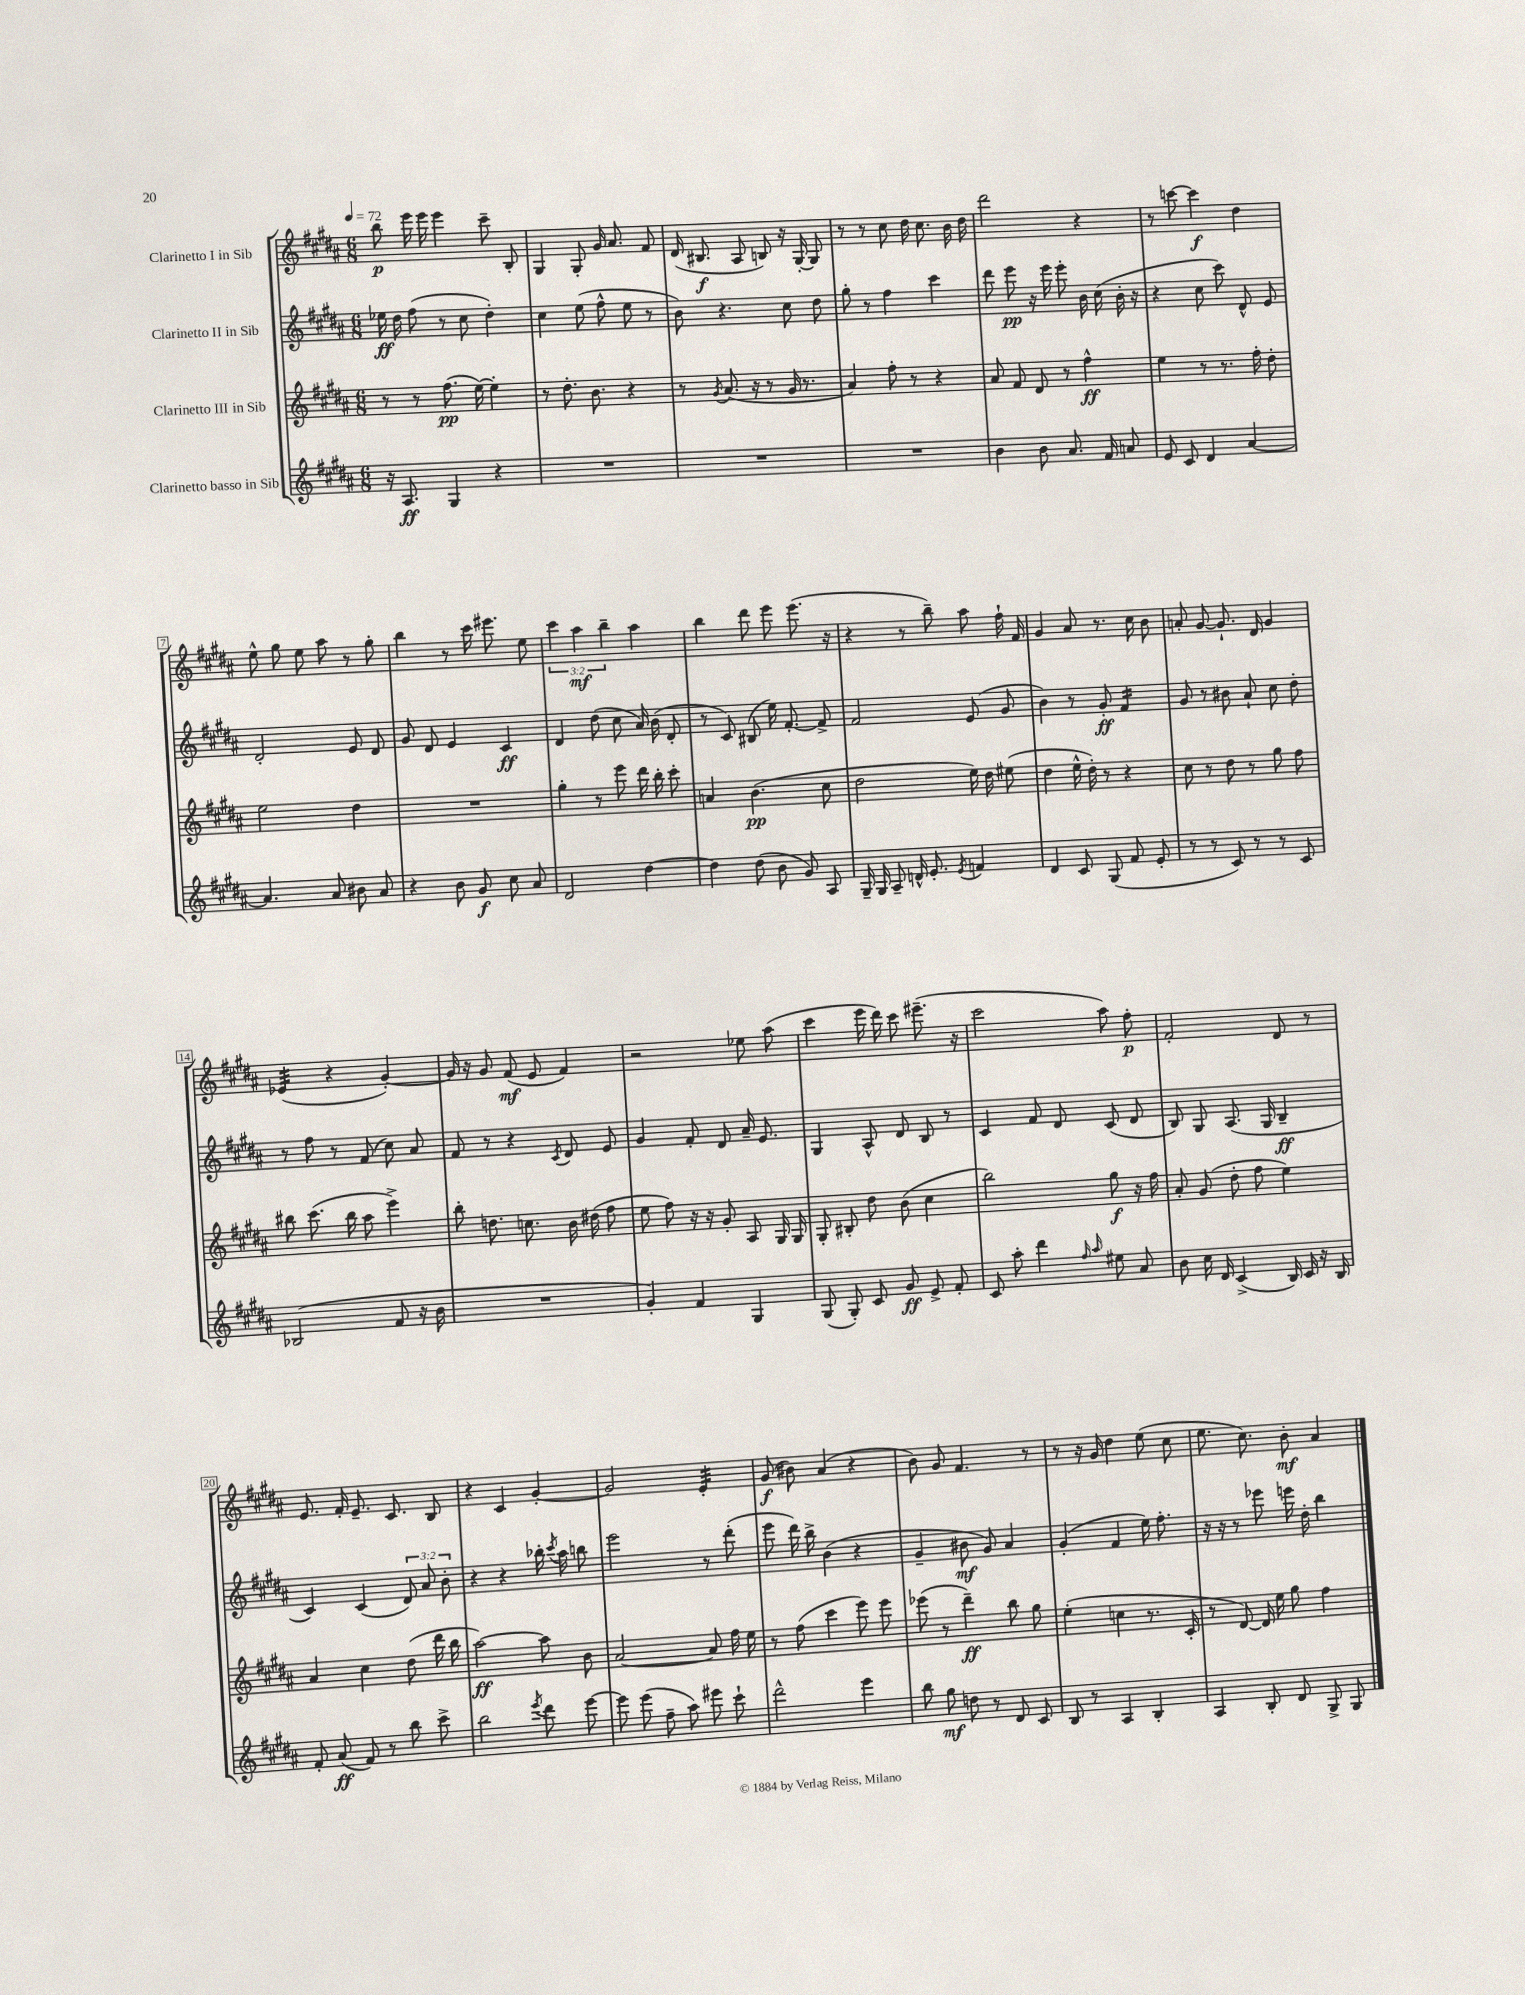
<<
\new StaffGroup <<
\new Staff = "s0" \with { instrumentName = "Clarinetto I in Sib" } {
    \clef treble \key b \major \numericTimeSignature \time 6/8 \override Staff.TupletNumber.text = #tuplet-number::calc-fraction-text \tempo 4 = 72
    \autoBeamOff b''8\p e'''16 e'''16 e'''4 cis'''8-- b8-. |
    gis4 gis8-. gis'16 ais'8. fis'8 |
    dis'16( bis8.\f ais8 b8) r16 gis16~-. gis8 |
    r8 r8 cis''8 dis''16 cis''8. b'16 dis''16 |
    dis'''2 r4 |
    r8 c'''8~ c'''4\f dis''4 |
    e''8-^ gis''8 e''8 ais''8 r8 gis''8-. |
    b''4 r8 cis'''16 eis'''8. e''8 |
    \tuplet 3/2 { cis'''4 ais''4\mf b''4-- } ais''4 |
    b''4 dis'''8 e'''8 e'''8.( r16 |
    r4 r8 b''8--) ais''8 fis''16-! fis'16 |
    gis'4 ais'8 r8. cis''16 b'8 |
    a'8-. gis'8~ gis'8.-! dis'16 gis'4 |
    ees'4:32( r4 gis'4~-.) |
    gis'16 r16 gis'8 fis'8\mf( e'8 fis'4) |
    r2 ees''8 ais''8( |
    cis'''4 e'''16 dis'''16) cis'''8 eis'''8.--( r16 |
    cis'''2 ais''8) fis''8-.\p |
    fis'2-. dis'8 r8 |
    e'8. fis'16-. e'8.-- cis'8. b8 |
    r4 cis'4 gis'4~-. |
    gis'2 e'4:32-. |
    gis'8\f( bis'8) ais'4( r4 |
    b'8) gis'8 fis'4. r8 |
    r8 r16 gis'16 dis''4 e''8( cis''8 |
    e''8. cis''8.) b'8-.\mf ais'4 \bar "|." |
}
\new Staff = "s1" \with { instrumentName = "Clarinetto II in Sib" } {
    \clef treble \key b \major \numericTimeSignature \time 6/8 \override Staff.TupletNumber.text = #tuplet-number::calc-fraction-text
    \autoBeamOff ees''16\ff dis''16 fis''8( r8 cis''8 dis''4-.) |
    cis''4 e''8( fis''8-^ e''8 r8 |
    b'8) r4. cis''8 dis''8 |
    gis''8-. r8 fis''4 cis'''4 |
    dis'''8 e'''8\pp r16 e'''16 e'''8-. b'16 cis''16( b'16-. r16 |
    r4 cis''8 cis'''8) dis'8-^ e'8 |
    dis'2-. e'8 dis'8 |
    gis'8 dis'8 e'4 cis'4\ff |
    dis'4 dis''8( cis''8 ais'16) b'16( dis'8-. |
    r8 cis'8) bis8( e''16) fis'8.~-. fis'8-> |
    fis'2 e'8( gis'8 |
    b'4) r8 gis'8-.\ff fis'4:16 |
    gis'8 r8 bis'8 ais'8-! cis''8 dis''8-. |
    r8 fis''8 r8 fis'8( cis''8) ais'8 |
    fis'8 r8 r4 \acciaccatura { cis'8 } dis'8 e'8 |
    gis'4 fis'8-. dis'8 ais'16-- e'8. |
    gis4 ais8-^ dis'8 b8 r8 |
    cis'4 fis'8 dis'8 cis'8( dis'8 |
    b8) gis8 ais8.( gis16 b4--\ff |
    cis'4) cis'4( \tuplet 3/2 { dis'8) ais'8 b'8-. } |
    r4 r4 bes''16-. \acciaccatura { cis'''8 } ais''16 b''8 |
    e'''2 r8 dis'''8-.( |
    e'''8 dis'''16) b''16-> b'4( r4 |
    gis'4-- bis'8\mf gis'8) ais'4 |
    gis'4-.( fis'4 e''16) fis''8.-. |
    r16 r16 r8 ees'''8 e'''16 dis''16-. b''4 \bar "|." |
}
\new Staff = "s2" \with { instrumentName = "Clarinetto III in Sib" } {
    \clef treble \key b \major \numericTimeSignature \time 6/8
    \autoBeamOff r8 r8 fis''8.\pp( e''16~) e''4-. |
    r8 dis''8.-. b'8. r4 |
    r8 \acciaccatura { gis'8 } ais'8.( r16 r8 gis'16 r8. |
    ais'4) fis''8-. r8 r4 |
    ais'8 fis'8 dis'8 r8 fis''4-^\ff |
    e''4 r8 r8. fis''16-. dis''8-. |
    e''2 dis''4 |
    R2. |
    gis''4-. r8 e'''8 dis'''16 b''16-. cis'''8-. |
    a'4 b'4.\pp( cis''8 |
    dis''2 e''16) dis''16 eis''8( |
    dis''4 e''16-^ dis''16-.) r8 r4 |
    cis''8 r8 dis''8 r8 gis''8 fis''8 |
    bis''8 cis'''8.( bis''16 ais''8 e'''4->) |
    b''8-. d''8. c''8. b'16 dis''16( fis''8 |
    e''8 fis''8) r16 r16 gis'8-. ais8 gis16 gis16 |
    gis8-. bis8-. dis''8 b'8( cis''4 |
    b''2) gis''8\f r16 fis''16 |
    ais'8-. gis'8( dis''8-. fis''8 e''4) |
    ais'4 cis''4 dis''8( dis'''16 b''16 |
    ais''2~\ff) ais''8 b'8 |
    ais'2~ ais'8 fis''16 e''16 |
    r8 fis''8( cis'''4 e'''8) e'''8 |
    ees'''8( r8 dis'''4--\ff) b''8 gis''8 |
    e''4-.( c''4 r8. cis'16-. |
    r8 dis'8~) dis'16 e''16 gis''8 fis''4 \bar "|." |
}
\new Staff = "s3" \with { instrumentName = "Clarinetto basso in Sib" } {
    \clef treble \key b \major \numericTimeSignature \time 6/8
    \autoBeamOff r16 ais8.\ff gis4 r4 |
    R2. |
    R2. |
    R2. |
    b'4 b'8 ais'8. fis'16 a'8 |
    e'8 cis'8 dis'4 ais'4~ |
    ais'4. ais'8 bis'8 ais'8 |
    r4 b'8 gis'8\f cis''8 ais'8 |
    dis'2 dis''4~ |
    dis''4 dis''8( b'8 gis'8) ais8 |
    gis16-- gis16 ais8-- d'16-^ e'8.-. \acciaccatura { e'8 } f'4 |
    dis'4 cis'8 gis8( fis'8 e'8-. |
    r8 r8 cis'8) r8 r8 cis'8 |
    bes2( fis'8 r16 b'16 |
    R2. |
    gis'4-.) fis'4 gis4 |
    gis8( gis8-.) cis'8 gis'8\ff e'8-> fis'8-. |
    cis'8 ais''8-. dis'''4 \grace { fis''16 ais''16 } eis''8 ais'8 |
    b'8 cis''16 dis'16 cis'4->( b16) cis'16 r16 b16 |
    fis'8-. ais'8\ff( fis'8) r8 b''8 cis'''8-> |
    b''2 \acciaccatura { e'''8 } dis'''8 e'''8~ |
    e'''8 e'''8( fis''8-- ais''8) eis'''8 cis'''8-! |
    dis'''2-^ e'''4 |
    b''8 gis''8\mf d''8 r8 dis'8 cis'8 |
    b8 r8 ais4 b4-. |
    ais4 b8-. dis'8 gis8-> gis8 \bar "|." |
}
>>
>>
\layout { \context { \Score \override BarNumber.stencil = #(make-stencil-boxer 0.1 0.3 ly:text-interface::print) } }
